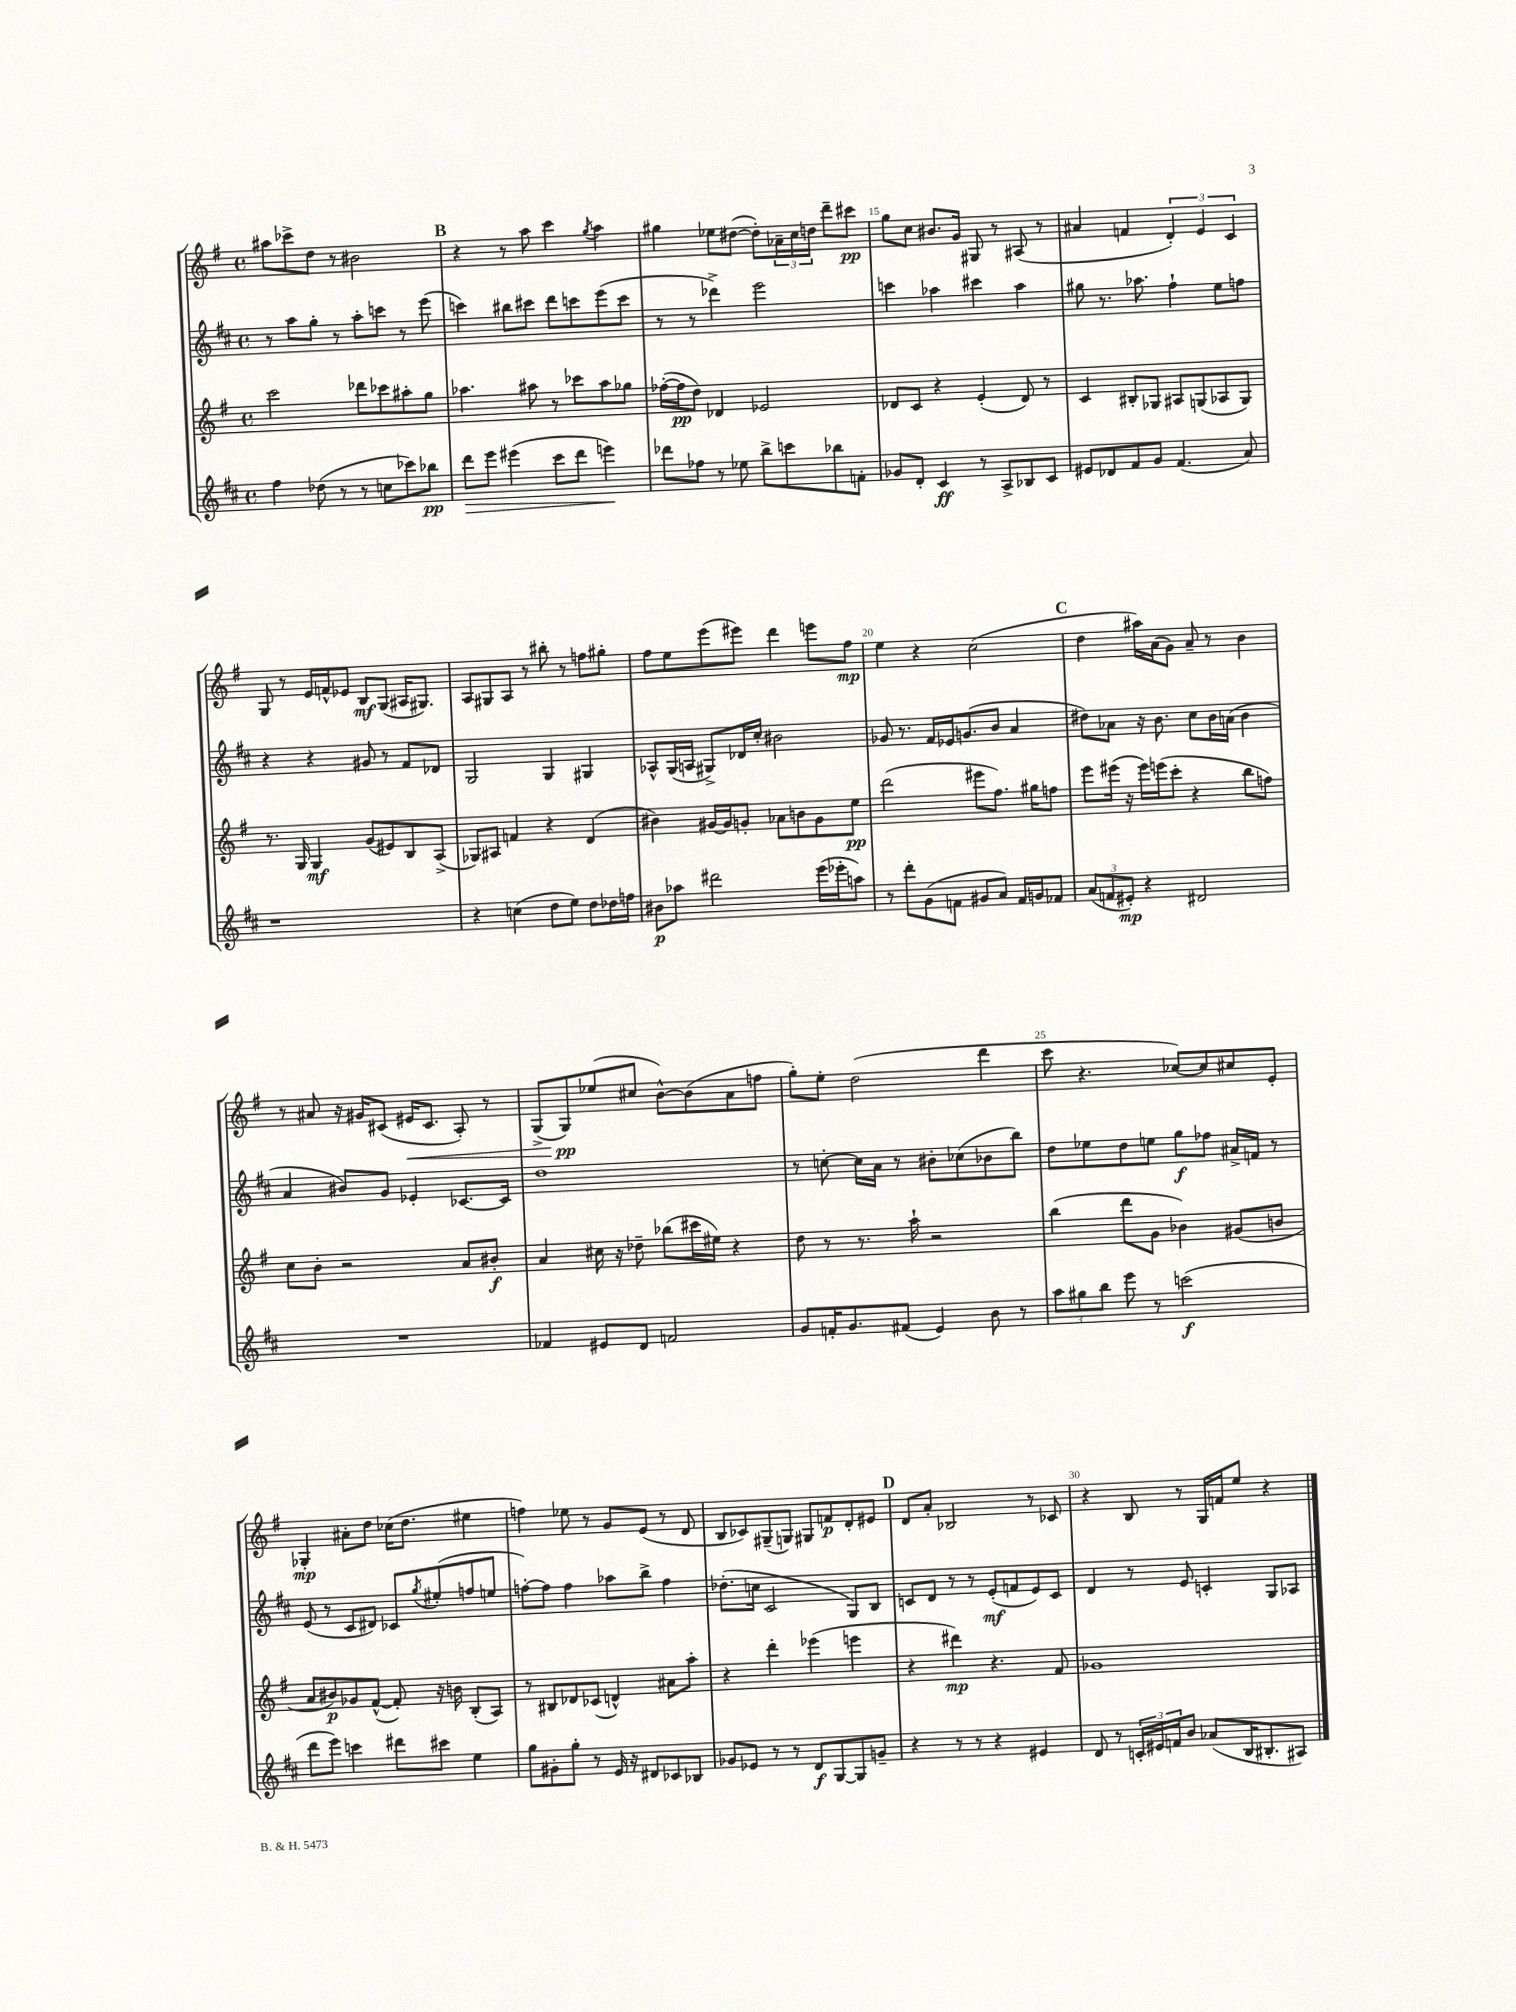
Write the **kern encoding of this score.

**kern	**kern	**kern	**kern
*staff4	*staff3	*staff2	*staff1
*clefG2	*clefG2	*clefG2	*clefG2
*k[f#c#]	*k[f#]	*k[f#c#]	*k[f#]
*M4/4	*M4/4	*M4/4	*M4/4
*met(c)	*met(c)	*met(c)	*met(c)
4ff#	2ccc	8r	8aa#
.	.	8aa	8ccc-^
(8dd-	.	8gg'	8dd
8r	.	8r	8r
8r	8ddd-	8aa'	2b#
8cc	8ccc-	8ccc	.
8ccc-)	8aa#'	8r	.
8bb-	8gg	(8eee	.
=	=	=	=
8ddd	4.aa-	4ccc)	4r
8eee	.	.	.
(4eee#	.	8bb#	8r
.	8aa#	8ccc#	8aa
8ccc#	8r	8ddd	4ccc
8ddd	8ccc-	8ccc	.
.	.	.	8qgg
4eee)	8aa#	(8eee	4aa
.	8gg-	8ccc	.
=	=	=	=
8ddd-	([16ff-'	8r	4gg#
.	16ff-]	.	.
8ff-	8dd)	8r	.
8r	4d-	4ddd-^)	8ee-
8ee-	.	.	([8dd#
8bb^	2e-	2eee	8dd#'])
8ccc	.	.	24a-~
.	.	.	24cc
.	.	.	24dd
8bb-	.	.	8ddd~
8f'	.	.	8ccc#
=	=	=	=
8g-	8d-	4ccc	8gg
8d'	8c	.	8cc
4c#	4r	4aa-	8.b#
.	.	.	16g
8r	(4e'	4ccc#	8G#
8A^	.	.	8r
8B-	8d-)	4aa-	(8A#
8c#	8r	.	8r
=	=	=	=
8e#	4c	8gg#	4a#
8d-	.	8.r	.
8f#	8B#'	.	4f
.	.	8.aa-	.
8g	8G-	.	.
(4.f#	8A#	4ff#`	6d')
.	(8G	.	.
.	.	.	6e
.	8A-	8ee	.
.	.	.	6c
8a)	8G)	8ff	.
=	=	=	=
1r	8.r	4r	8G
.	.	.	8r
.	16G	.	.
.	4G	4r	16e
.	.	.	16f^^
.	.	.	8e-
.	(8g	8g#	8B
.	8e#)	8r	(8G
.	8B	8f#	16A#
.	.	.	8.G#)
.	(8A^	8d-	.
=	=	=	=
4r	8G-)	2G	8A
.	8A#	.	8G#
(4cc	4f	.	8A
.	.	.	8r
8dd	4r	4G	8bb#'
8ee)	.	.	8r
8dd	(4d	4G#	8ff
16dd-	.	.	8gg#'
16ff	.	.	.
=	=	=	=
8b#	4b#)	8A-^^	8ff#
8aa-	.	(16G	8ee
.	.	16A	.
2ddd#	[16g#	8G#^)	(8eee
.	16g#]	.	.
.	8g'	16d-	8eee#)
.	.	16cc#'	.
.	8a-	2b#	4ddd
.	8b	.	.
(16eee	8g	.	8eee
16eee-'	.	.	.
8aa)	8ee	.	8ff#
=	=	=	=
8r	(2ddd	8g-	4ee
8ddd'	.	8.r	.
(8g	.	.	4r
.	.	16f#	.
8f	.	16e-	.
.	.	(8.g	.
8g#	8eee#	.	(2cc
8a)	8.ff#)	8b	.
16f	.	4a	.
16g	16gg#	.	.
8f-	8ff	.	.
=	=	=	=
(12a	8eee	8dd#)	4dd
12f	.	.	.
.	(16eee#	8a-	.
12e#')	.	.	.
.	16r	.	.
4r	16eee#)	16r	16aa#)
.	(16eee	8.b	(16a
.	8ccc'	.	8g)
2d#	4r	8cc#	8a~
.	.	16b	8r
.	.	(16a	.
.	8bb	4b	4b
.	8ff)	.	.
=	=	=	=
1r	8cc	4a	8r
.	8b'	.	8a#
.	2r	8b#)	16r
.	.	.	16g#
.	.	8g	(8c#
.	.	4e-'	16e#
.	.	.	8.c#
.	8a	[8.c-	8A')
.	8b#'	.	8r
.	.	16c-]	.
=	=	=	=
4f-	4a	1dd	(8G^
.	.	.	8G)
8e#	16cc#	.	(8ee-
.	16r	.	.
8d	8dd-~	.	8cc#
2f	(8bb-	.	[8b^^)
.	16ccc#	.	(8b]
.	16ee#)	.	.
.	4r	.	8a
.	.	.	8ff
=	=	=	=
8g	8dd	8r	8gg')
16f'	8r	[8cc'	8ee'
8.g	.	.	.
.	8.r	16cc]	(2dd
.	.	16a	.
(8f#	.	8r	.
.	16aa`	.	.
4e)	2r	8b#'	.
.	.	(8cc-	.
8b	.	8b-	4ddd
8r	.	8bb)	.
=	=	=	=
12aa	(4bb	8dd	8ccc
12gg#	.	.	.
.	.	8ee-	4.r
12bb	.	.	.
8eee	8ddd	8dd	.
8r	8g	8ee	.
(2ccc	4b-)	8gg	[8cc-)
.	.	8ff-	8cc-]
.	(8g#	16a#^	8cc#
.	.	16f	.
.	8b	8r	8e'
=	=	=	=
8ddd	8a	(8e	4G-'
8eee)	8b#)	8r	.
4ccc	8g-	8c#	8a#'
.	([8f#^^	8d#)	8dd
8ddd#	8f#'])	8c-	(16cc-
.	.	.	8.dd
.	.	8qgg	.
8ccc#	16r	(8ee#'	.
.	16b	.	.
4ee	(8B'	8ff	4ee#
.	8A)	8ee	.
=	=	=	=
8gg	8r	[8ff')	4ff)
8g#'	8B#	8ff]	.
8gg'	8d-	4ff	8ee-
8r	(8c-	.	8r
16e	4d^^)	8aa-	8g
16r	.	.	.
8d#	.	8bb^	(8e
8c-	8a#	4ff	8r
8B-	8aa'	.	8d
=	=	=	=
8g-	4r	(8.dd-'	8B
8e-	.	.	8c-)
.	.	16cc	.
8r	4ddd'	2c#	(8G#~
8r	.	.	8G)
8d	(4eee-	.	8G#
[8G	.	.	8f
8G]	4eee	8G)	8d'
8g~	.	8B	8e#
=	=	=	=
4r	4r	8c	8d
.	.	8d	8a'
8r	4ddd#)	8r	2B-
8r	.	8r	.
4r	4.r	(8e'	.
.	.	8f	.
4e#	.	8e)	8r
.	8f#	8c	8c-
=	=	=	=
8d	1g-	4d	4r
8r	.	.	.
24c'	.	8r	8B
24e#	.	.	.
24f	.	.	.
8b	.	8e	8r
(8a-	.	4c'	16G
.	.	.	16f
16B	.	.	8ee
8.B#'	.	.	.
.	.	8G	4r
8A#)	.	8A-	.
==	==	==	==
*-	*-	*-	*-
